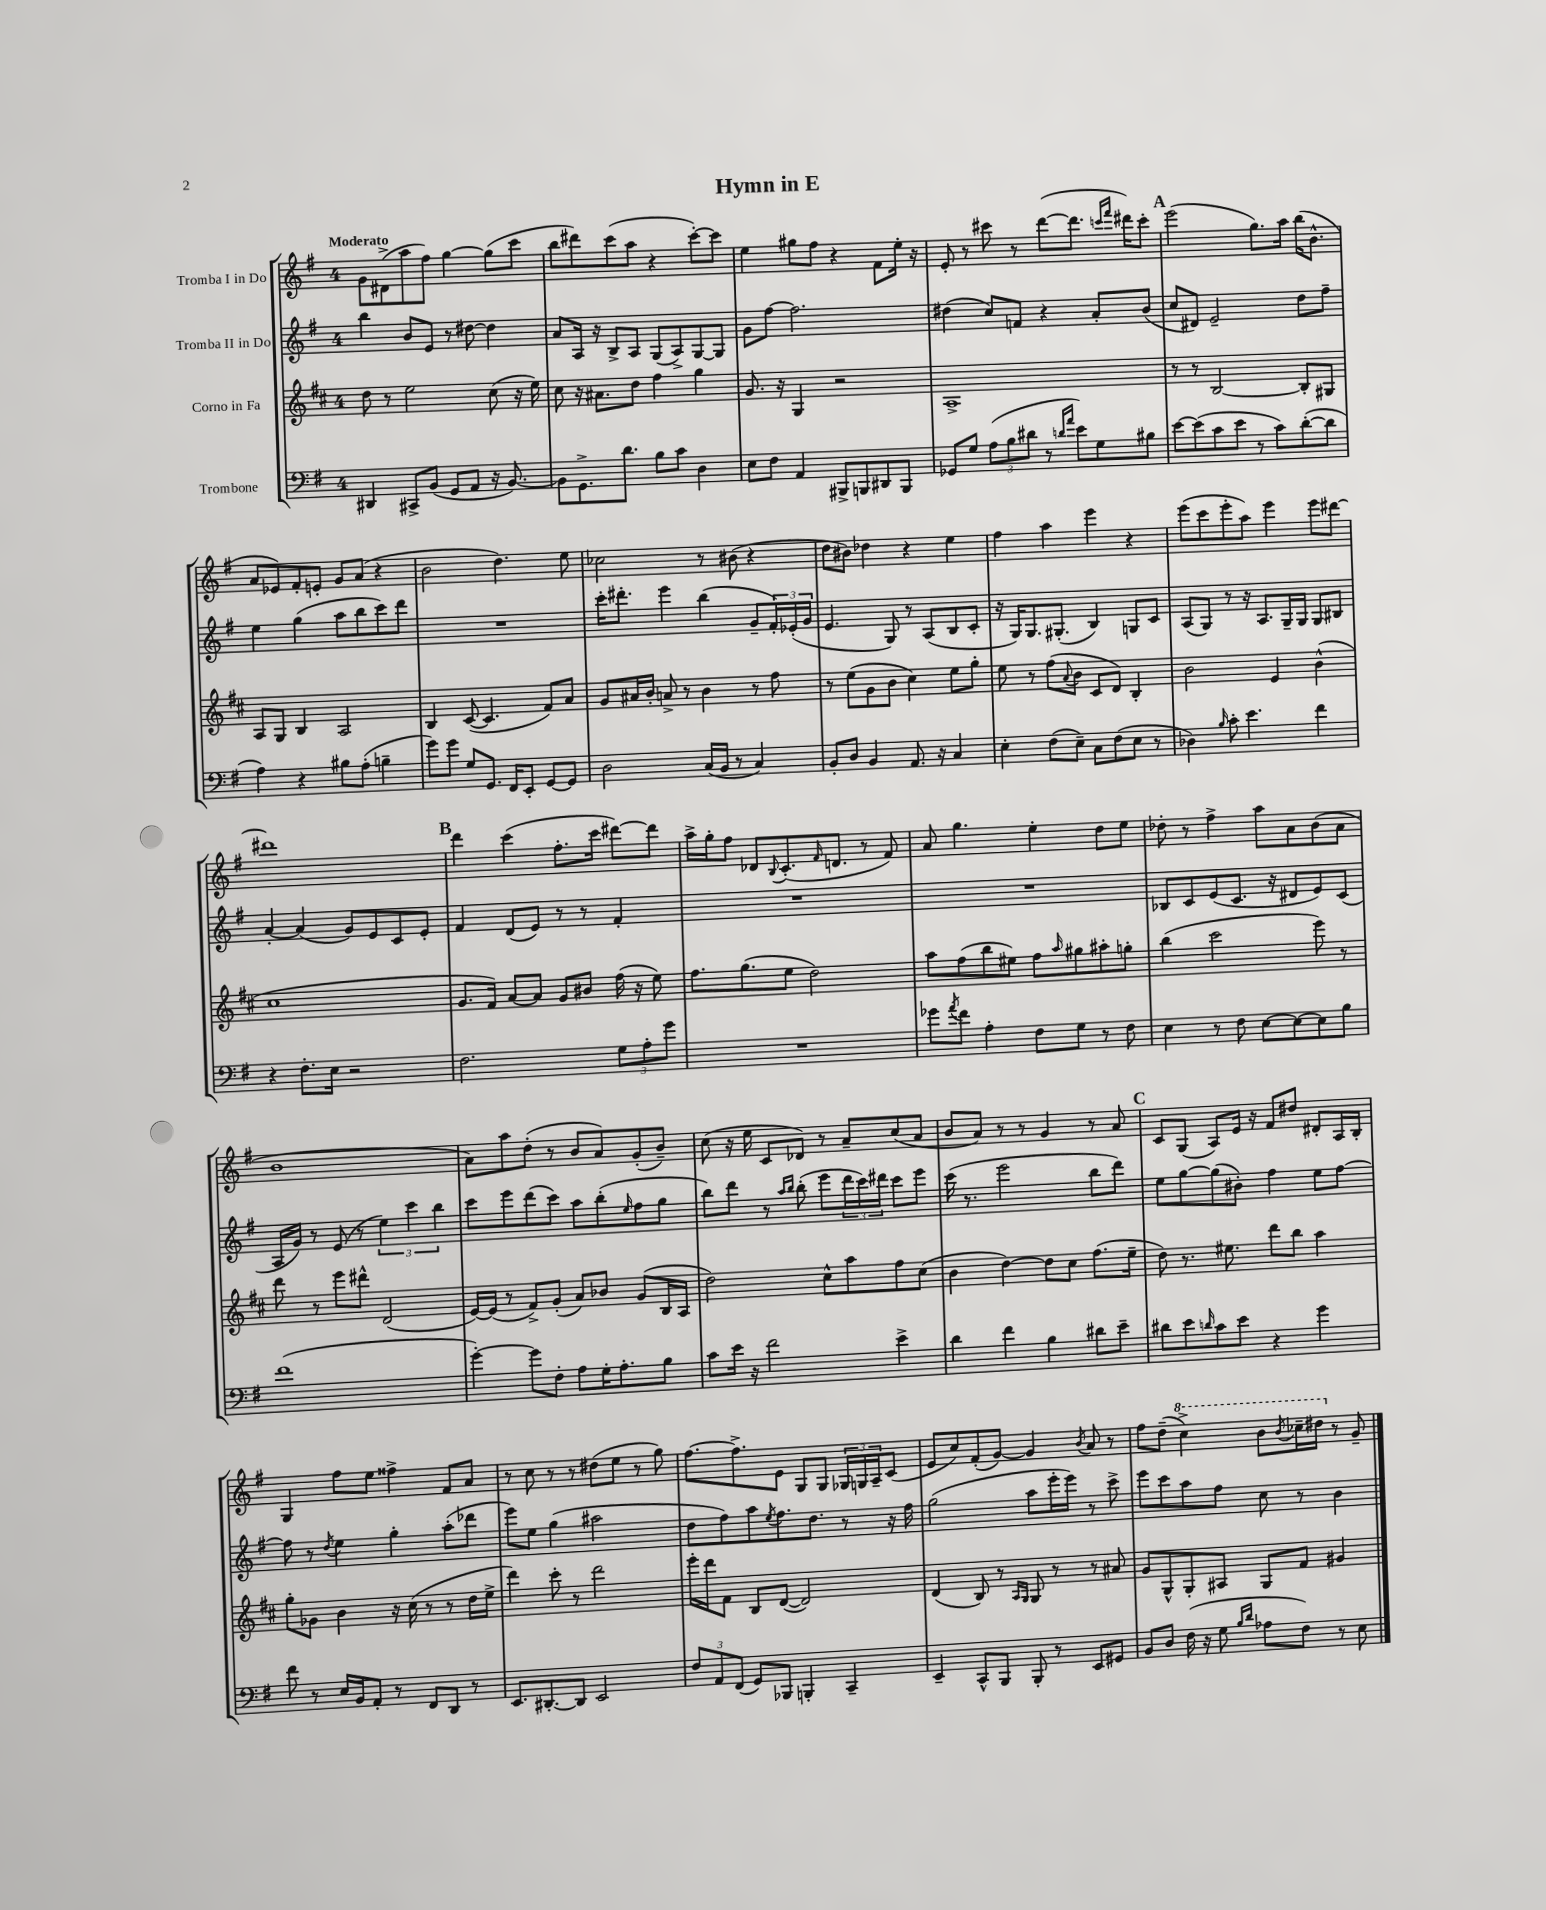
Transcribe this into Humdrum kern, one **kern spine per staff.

**kern	**kern	**kern	**kern
*staff4	*staff3	*staff2	*staff1
*clefF4	*clefG2	*clefG2	*clefG2
*k[f#]	*k[f#c#]	*k[f#]	*k[f#]
*M4/4	*M4/4	*M4/4	*M4/4
4DD#	8dd	4bb	8g
.	8r	.	(8d#^
8CC#^	2ee	8b	8aa
(8BB	.	8e	8ff#)
8GG	.	8r	[4gg
8AA	.	[8dd#	.
16r	(8cc#	4dd#]	(8gg]
[8.BB)	.	.	.
.	16r	.	8ccc
.	16ee)	.	.
=	=	=	=
8BB]	8cc#	8a	8bb
8.GG^	16r	16A	8ddd#)
.	8.a#	16r	.
.	.	8B^	(8ccc
8.d	.	.	.
.	8dd	8A	8aa
8B	4ff#	(8G	4r
8c	.	8A^)	.
4D	4gg	[8G	[8ccc')
.	.	8G]	8ccc]
=	=	=	=
8E	8.g	8g	4ee
8F#	.	[8ff#	.
.	16r	.	.
4AA	4G	2.ff#]	8gg#
.	.	.	8ff#
8BBB#^	2r	.	4r
8BBB	.	.	.
8DD#	.	.	8f#
8BBB	.	.	16ee'
.	.	.	16r
=	=	=	=
8GG-	1A^	(4dd#	8e'
8G	.	.	8r
(12A	.	8cc)	8ccc#
12B	.	.	.
.	.	8f	8r
12d#	.	.	.
8r	.	4r	([8ddd
16qqd	.	.	.
16qqa	.	.	.
8e)	.	.	8.ddd]
8G	.	8a'	.
.	.	.	16qqccc
.	.	.	16qqfff#
.	.	.	16ddd#)
8B#	.	(8b	8ccc'
=	=	=	=
[8e	8r	8cc	(2eee
(8e]	8r	8d#)	.
8c	[2B	2e~	.
8e	.	.	.
8r	.	.	8.gg)
8c)	.	.	.
.	.	.	16aa
([8d'	8B']	8dd	(16bb
.	.	.	8.b^^
8d]	8G#	8ff#~	.
=	=	=	=
4A)	8A	4ee	8a
.	8G	.	8e-)
4r	4B	(4gg	8f#'
.	.	.	8e'
8B#	2A	8aa	8g
(8A'	.	8bb	(8a
4B~	.	8ccc)	4r
.	.	8ddd	.
=	=	=	=
8g)	4B	1r	2b
8g	.	.	.
8G	([8c#	.	.
8.GG	4.c#]	.	.
.	.	.	4.dd)
16FF#	.	.	.
8EE'	.	.	.
[8GG	8f#)	.	.
8GG]	8a	.	8ee
=	=	=	=
2D	8g	16ccc'	2cc-
.	.	8.ddd#'	.
.	16a#	.	.
.	16b'	.	.
.	8a^	4eee	.
.	8r	.	.
(16C	4b	(4bb	8r
16BB	.	.	.
8r	.	.	(8b#
4C)	8r	8g~	4r
.	8ff#	24f#')	.
.	.	(24e-'	.
.	.	24g	.
=	=	=	=
8BB'	8r	4.e	8dd
8D	(8ee	.	8b#)
4BB	8g	.	4dd-
.	8b	8G)	.
8.AA	4cc#)	8r	4r
.	.	(8A	.
16r	.	.	.
4C	8ee	8B	4ee
.	8gg'	8c'	.
=	=	=	=
4E'	8ee	16r	4ff#
.	.	16G)	.
.	8r	8.G	.
(8F#	(8ff#	.	4aa
.	.	(8.G#'	.
.	8qqa	.	.
8E~)	8b	.	.
8C	8c#	4B)	4eee
(8F#	8d)	.	.
8E	4B'	8G	4r
8r	.	8c	.
=	=	=	=
4D-)	2b	(8A	(8eee
.	.	8G)	8ccc
16qqB	.	.	.
8c'	.	8r	8eee'
4.e	.	16r	8aa)
.	.	8.A	.
.	4e	.	4eee
.	.	16G~	.
.	.	16G	.
4f#	(4b^^	8G	8eee
.	.	8B#	[8ddd#
=	=	=	=
4r	1cc#	[4a'	1ddd#]
8.F#'	.	(4a]	.
16E	.	.	.
2r	.	8g)	.
.	.	8e	.
.	.	8c	.
.	.	8e'	.
=	=	=	=
2.F#	8.g	4f#	4ddd
.	16f#)	.	.
.	[8a	(8d	(4ccc
.	8a]	8e)	.
.	8g	8r	8.ff#'
.	8b#	8r	.
.	.	.	16ccc
12G	(16ff#	4f#'	[8ddd#)
.	16r	.	.
12A'	.	.	.
.	8ee)	.	8ddd#]
12g	.	.	.
=	=	=	=
1r	8.ff#	1r	16aa^
.	.	.	16gg'
.	.	.	8ff#
.	(8.gg	.	.
.	.	.	8d-
.	.	.	8qqB
.	8ee	.	(8.c'
.	2dd)	.	.
.	.	.	16qqf#
.	.	.	8.d
.	.	.	8r
.	.	.	8f#)
=	=	=	=
8g-	8aa	1r	8a
8qa	.	.	.
8f#	(8ff#	.	4.gg
4A'	8bb	.	.
.	8ee#)	.	.
8F#	8ff#	.	4ee'
.	16qqaa	.	.
8G	8gg#	.	.
8r	8aa#'	.	8dd
8F#	8gg'	.	8ee
=	=	=	=
4E	(4bb	8B-	8dd-'
.	.	8c	8r
8r	2ccc#	(8e	4ff#^
8F#	.	8.c	.
[8E	.	.	8aa
.	.	16r	.
8E_	.	8d#	8a
8E]	8eee)	8e)	(8b
8B	8r	(8c	8a
=	=	=	=
(1f#	8ddd	16A	1b
.	.	16g)	.
.	8r	8r	.
.	8eee	(8e	.
.	8ddd#^^	8r	.
.	(2d	6ee)	.
.	.	6ccc	.
.	.	6bb	.
=	=	=	=
[4g')	[16e)	8ccc	8a)
.	(16e]	.	.
.	8r	8eee	8aa
8g]	8f#^)	(8ddd	(8dd'
8F#'	(8g'	8ccc)	8r
8A	8a)	8aa	8b
16G'	8b-	(8bb'	8a)
8.A'	.	.	.
.	.	16qqee	.
.	(8g	8ff#	(8g'
8B	16B	8gg	8b~)
.	16A	.	.
=	=	=	=
8c	2dd)	8bb)	(8cc
16e	.	8ddd	16r
16r	.	.	16ee
2f#	.	8r	8c
.	.	16qqaa	.
.	.	16qqbb	.
.	.	(8bb'	8d-)
.	8cc#^^	8eee	8r
.	8aa	24ddd	8a~
.	.	24ccc)	.
.	.	24ddd#	.
4e^	8ff#	8ccc	(8cc
.	(8cc#	8eee	8a
=	=	=	=
4d	4b	(16ccc	8b
.	.	8.r	.
.	.	.	8a)
4f#	[4dd)	2eee	8r
.	.	.	8r
4B	8dd]	.	4g
.	8cc#	.	.
8d#	(8.ff#	8bb	8r
8e~	.	8ddd)	8a
.	16ee~	.	.
=	=	=	=
8d#	8dd)	8ee	8c
8e	8.r	[8gg	(8G
16qqd	.	.	.
8c	.	(8gg]	8A)
.	8.ee#	.	.
8e	.	8b#')	16e
.	.	.	16r
4r	8ddd	4ff#	8f#
.	8bb	.	8dd#
4g	4aa	8ee	8d#'
.	.	[8ff#	16A
.	.	.	16B'
=	=	=	=
8f#	8gg'	8ff#]	4G
8r	8g-	8r	.
.	.	8qdd	.
16E	4b	4ee	8ff#
16BB	.	.	.
8AA'	.	.	8ee
8r	16r	4gg'	4ff##^
.	(16cc#	.	.
8FF#	8r	.	.
8DD	8r	(8aa'	8f#
8r	16dd	8ddd-	8a
.	16ee^	.	.
=	=	=	=
8.EE	4ddd)	8eee)	8r
.	.	8ee	8cc
[8.DD#'	.	.	.
.	8ccc#'	(4gg	8r
8DD#]	8r	.	8r
2EE	2ddd	2aa#	(8dd#
.	.	.	8ee
.	.	.	8r
.	.	.	8gg)
=	=	=	=
12F#	16eee'	8dd	[8.ff#
.	16ddd	.	.
12AA	.	.	.
.	8f#	8ff#)	.
(12FF#	.	.	.
.	.	.	8.ff#^]
8GG)	8B	8aa	.
.	.	8qee	.
8BBB-	([8d	8.ff#	8e
4BBB'	2d])	.	8G
.	.	8.dd	.
.	.	.	8G
4CC~	.	8r	24G-
.	.	.	24G
.	.	.	24A~
.	.	16r	(8c
.	.	16ff#	.
=	=	=	=
4EE~	(4d	(2gg	8e
.	.	.	8cc)
8CC^^	8B)	.	(8f#'
8BBB	8r	.	[8g)
.	16qqA	.	.
.	16qqG	.	.
8BBB'	8G	8aa	4g]
8r	8r	16eee'	.
.	.	16eee)	.
.	.	.	8qb
8EE	8r	8r	8a
8GG#	8a#	8ccc^	8r
=	=	=	=
8BB	8g	8eee	8ff#
8D	8G^^	8ccc	(8dd~
(16F#	8G'	8aa	4ccc^)
16r	.	.	.
8G	8A#	8ff#	.
16qqB	.	.	.
16qqd	.	.	.
8A-	8G	8cc	8bb
.	.	.	8qbb
8F#)	8f#	8r	16ccc-~
.	.	.	16ddd#
8r	4g#	4b	8r
8E	.	.	8g~
==	==	==	==
*-	*-	*-	*-
